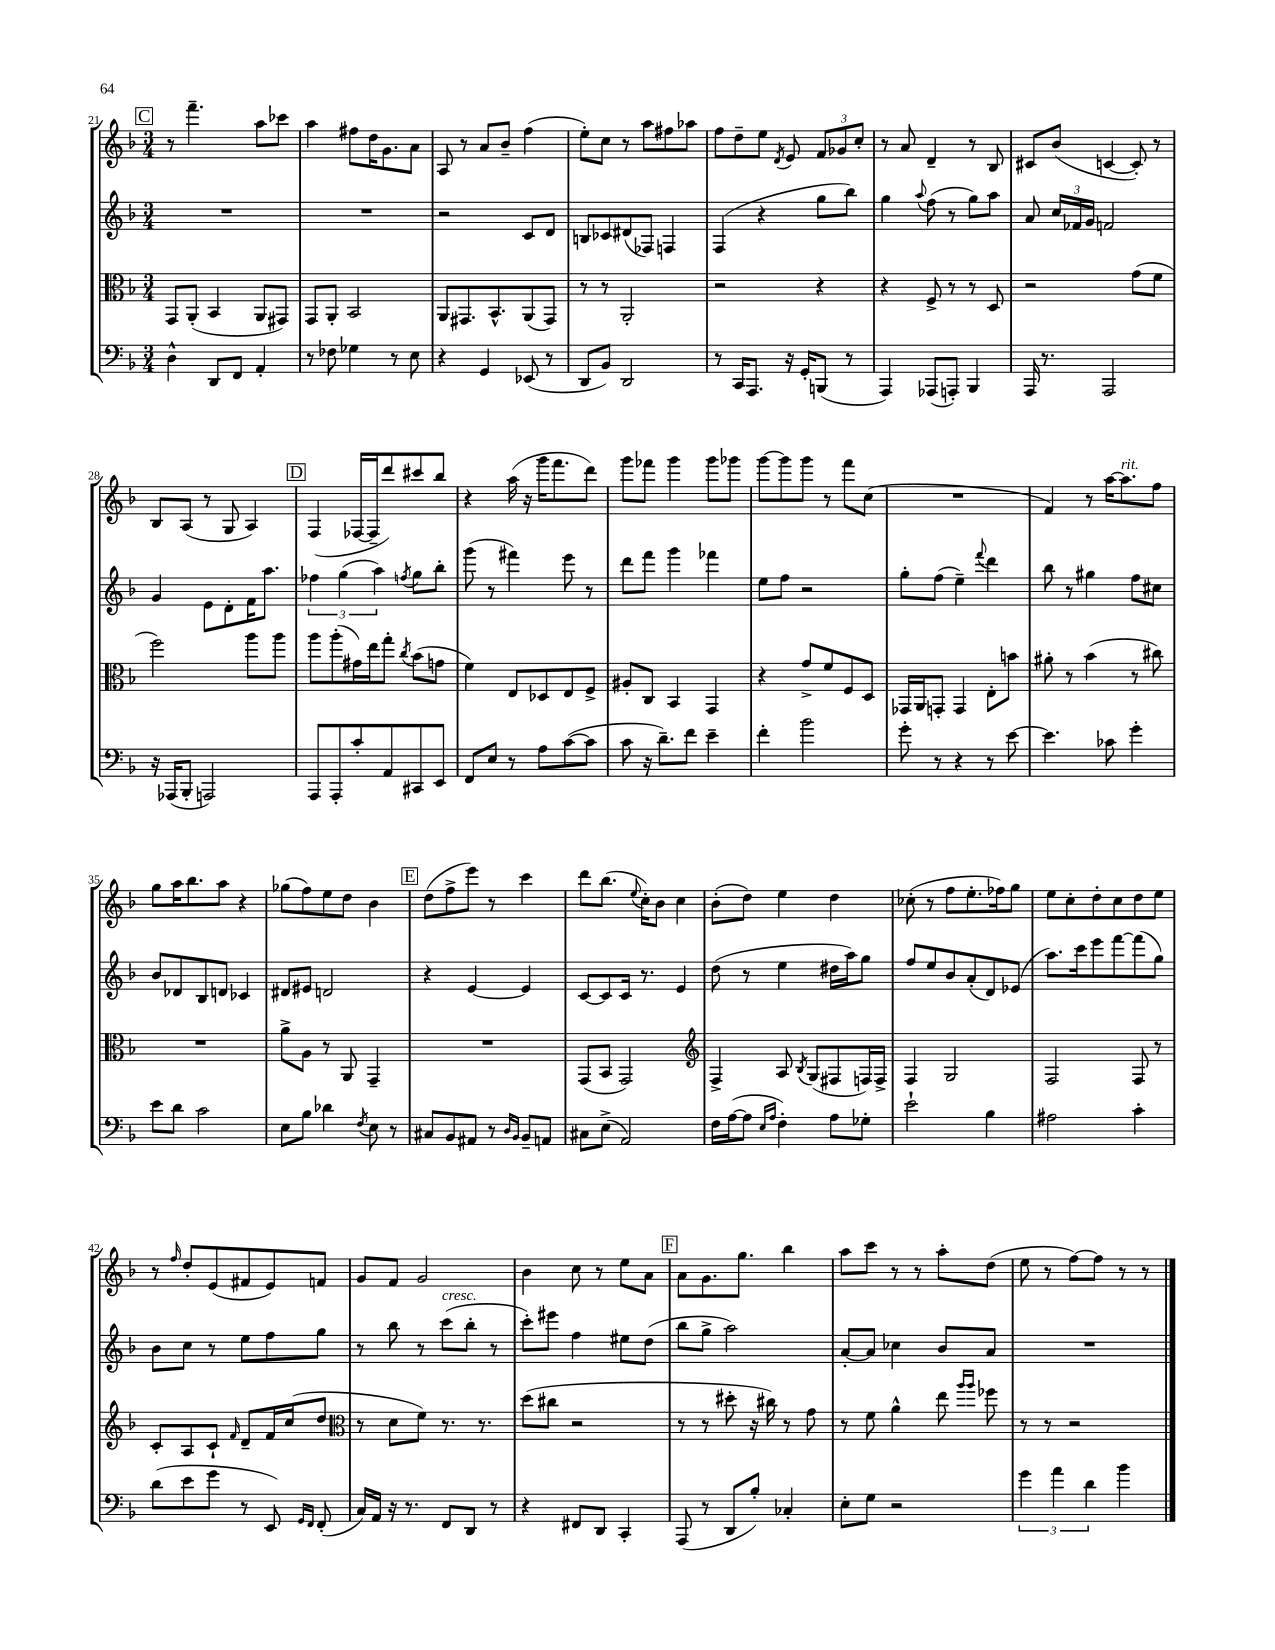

**kern	**kern	**kern	**kern
*staff4	*staff3	*staff2	*staff1
*clefF4	*clefC3	*clefG2	*clefG2
*k[b-]	*k[b-]	*k[b-]	*k[b-]
*M3/4	*M3/4	*M3/4	*M3/4
4D^^	8GG	2.r	8r
.	(8AA'	.	4.fff~
8DD	4BB-	.	.
8FF	.	.	.
4AA'	8AA	.	8aa
.	8GG#)	.	8ccc-
=	=	=	=
8r	8GG	2.r	4aa
8F-	8AA'	.	.
4G-	2BB-	.	8ff#
.	.	.	16dd
.	.	.	8.g
8r	.	.	.
8E	.	.	8a
=	=	=	=
4r	8AA	2r	8A
.	8.GG#	.	8r
4GG	.	.	8a
.	8.BB-^^	.	.
.	.	.	8b-~
(8EE-	(8AA	8c	(4ff
8r	8GG#)	8d	.
=	=	=	=
8DD	8r	8B	8ee')
8BB-)	8r	8c-	8cc
2DD	2AA'	(8d#	8r
.	.	8F-)	8aa
.	.	4F	8ff#
.	.	.	8aa-
=	=	=	=
8r	2r	(4F	8ff
16CC	.	.	8dd~
8.AAA	.	.	.
.	.	4r	8ee
.	.	.	8qd
16r	.	.	8e
16GG'	.	.	.
(8BBB	4r	8gg	12f
.	.	.	12g-
8r	.	8bb-)	.
.	.	.	12cc'
=	=	=	=
4AAA)	4r	4gg	8r
.	.	.	8a
.	.	8qqaa	.
(8AAA-	8F^	(8ff	4d~
8AAA')	8r	8r	.
4BBB-	8r	8gg)	8r
.	8D	8aa	8B-
=	=	=	=
16AAA	2r	8a	8c#
8.r	.	.	.
.	.	24cc	(8b-
.	.	24f-	.
.	.	24g	.
2AAA	.	2f	[4c
.	(8g	.	8c'])
.	8f	.	8r
=	=	=	=
16r	2ff)	4g	8B-
(16AAA-	.	.	.
8BBB-'	.	.	(8A
2AAA)	.	8e	8r
.	.	8d'	8G
.	8aa	16f	4A)
.	.	8.aa	.
.	8aa	.	.
=	=	=	=
8AAA	8aa	6ff-	(4F
8AAA'	(8aa'	.	.
.	.	(6gg	.
8c'	16g#)	.	[16F-
.	16ee	.	16F-~]
.	.	6aa)	.
8AA	8gg'	.	8ddd)
.	8qcc	8qff	.
8CC#	(8b-	8gg	8ccc#
8EE	8g	8bb-'	8bb-
=	=	=	=
8FF	4f)	(8ggg	4r
8E	.	8r	.
8r	8E	4fff#)	(16aa
.	.	.	16r
8A	8D-	.	16ggg
.	.	.	8.fff
([8c	8E	8eee	.
8c]	8F^	8r	8ddd)
=	=	=	=
8c	8A#'	8ddd	8ggg
16r	8C	8fff	8fff-
8.d~)	.	.	.
.	4BB-	4ggg	4ggg
8f	.	.	.
4e~	4GG	4fff-	8ggg
.	.	.	8ggg-
=	=	=	=
4f'	4r	8ee	[8ggg
.	.	8ff	8ggg]
2b-	8g^	2r	8ggg
.	8f	.	8r
.	8F	.	8fff
.	8D	.	(8cc
=	=	=	=
8g'	16GG-	8gg'	2.r
.	16AA	.	.
8r	8GG'	(8ff	.
4r	4GG	4ee~)	.
.	.	8qqfff	.
8r	8E'	4ddd	.
[8e	8b	.	.
=	=	=	=
4.e]	8a#'	8bb-	4f)
.	8r	8r	.
.	(4b-	4gg#	8r
8c-	.	.	[16aa
.	.	.	8.aa]
4g'	8r	8ff	.
.	8cc#)	8cc#	8ff
=	=	=	=
8e	2.r	8b-	8gg
8d	.	8d-	16aa
.	.	.	8.bb-
2c	.	8B-	.
.	.	8d	8aa
.	.	4c-	4r
=	=	=	=
8E	8a^	8d#	(8gg-
8B-	8A	8e#	8ff)
4d-	8r	2d	8ee
.	8AA	.	8dd
8qF	.	.	.
8E	4GG~	.	4b-
8r	.	.	.
=	=	=	=
8C#	2.r	4r	(8dd
8BB-	.	.	8ff^
8AA#	.	[4e	8eee)
8r	.	.	8r
16qqD	.	.	.
16qqBB-	.	.	.
8BB-~	.	4e]	4ccc
8AA	.	.	.
=	=	=	=
8C#	(8GG	[8c	8ddd
(8E^	8BB-	8c]	(8.bb-
2AA)	2GG)	16c	.
.	.	.	8qqee
.	.	8.r	16cc')
.	.	.	8b-
.	.	4e	4cc
=	=	=	=
*	*clefG2	*	*
16F	4F^	(8dd	(8b-'
([16A	.	.	.
8A]	.	8r	8dd)
16qqE	.	.	.
16qqA	.	.	.
4F')	8A	4ee	4ee
.	8qB-	.	.
.	(8G	.	.
8A	8F#	16dd#	4dd
.	.	16aa)	.
8G-'	16F)	8gg	.
.	16F^	.	.
=	=	=	=
2e`	4F	8ff	(8cc-'
.	.	8ee	8r
.	2G	8b-	8ff
.	.	(8a'	8.ee'
4B-	.	8d)	.
.	.	.	16ff-)
.	.	(8e-	8gg
=	=	=	=
2A#	2F	8.aa)	8ee
.	.	.	8cc'
.	.	16ccc	.
.	.	8eee	8dd'
.	.	[8fff	8cc
4c'	8F	(8fff]	8dd
.	8r	8gg)	8ee
=	=	=	=
(8d	8c'	8b-	8r
.	.	.	16qqff
8e	8A	8cc	8dd'
8g	8c`	8r	(8e
.	16qqf	.	.
8r	8d~	8ee	8f#
8EE)	16f	8ff	8e)
.	(16cc	.	.
16qqGG	.	.	.
16qqFF	.	.	.
(8FF'	8dd	8gg	8f
=	=	=	=
*	*clefC3	*	*
16C)	8r	8r	8g
16AA	.	.	.
16r	8d	8bb-	8f
8.r	.	.	.
.	8f)	8r	2g
8FF	8.r	(8ccc	.
8DD	.	8bb-'	.
.	8.r	.	.
8r	.	8r	.
=	=	=	=
4r	(8dd	8ccc')	4b-
.	8cc#	8eee#	.
8FF#	2r	4ff	8cc
8DD	.	.	8r
4CC'	.	8ee#	8ee
.	.	(8dd	8a
=	=	=	=
(8AAA	8r	8bb-	8a
8r	8r	8gg^	8.g
8DD	8dd#'	2aa)	.
.	.	.	8.gg
8B-')	16r	.	.
.	16cc#)	.	.
4C-'	8r	.	4bb-
.	8g	.	.
=	=	=	=
8E'	8r	[8a'	8aa
8G	8f	8a]	8ccc
2r	4a^^	4cc-	8r
.	.	.	8r
.	8ee	8b-	8aa'
.	16qqaa	.	.
.	16qqaa	.	.
.	8ff-	8a	(8dd
=	=	=	=
6g	8r	2.r	8ee
.	8r	.	8r
6a	.	.	.
.	2r	.	[8ff)
6d	.	.	.
.	.	.	8ff]
4b-	.	.	8r
.	.	.	8r
==	==	==	==
*-	*-	*-	*-
